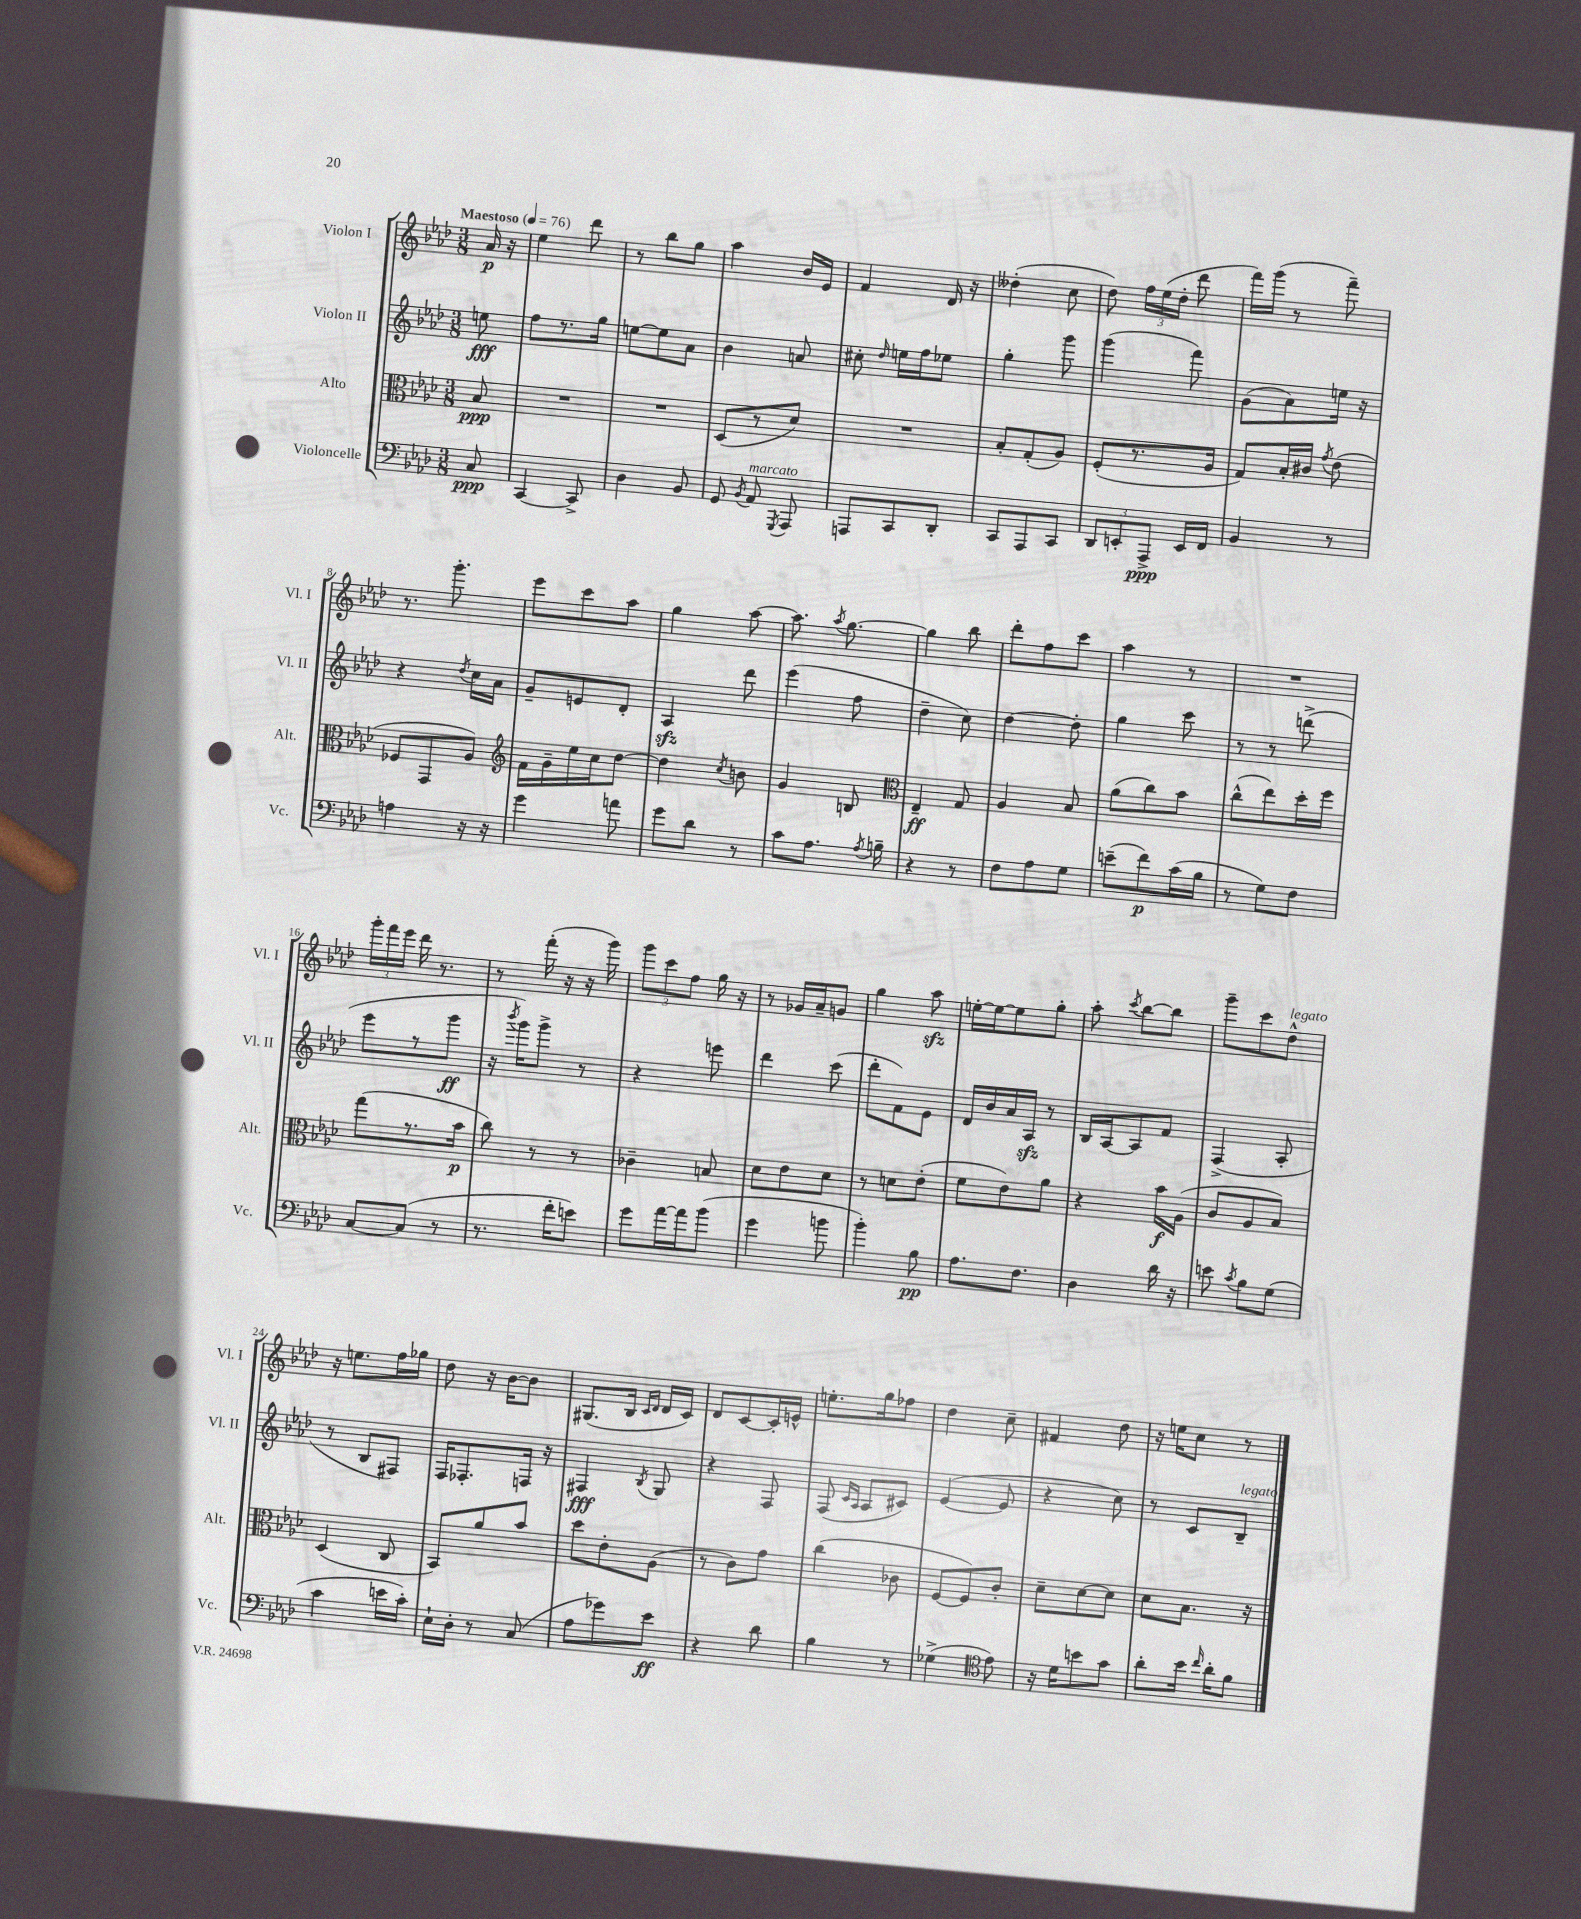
<<
\new StaffGroup <<
\new Staff = "s0" \with { instrumentName = "Violon I" shortInstrumentName = "Vl. I" } {
    \clef treble \key aes \major \numericTimeSignature \time 3/8 \partial 8 \tempo "Maestoso" 4 = 76
    \autoBeamOff aes'16\p r16 |
    ees''4 des'''8 |
    r8 bes''8[ g''8] |
    aes''4 bes'16[ ees'16] |
    f'4 des'16 r16 |
    deses''4-.( c''8 |
    des''8) \tuplet 3/2 { f''16[ ees''16( des''16]-. } des'''8 |
    f'''16[) g'''16]( r8 f'''8--) |
    r8. g'''8.-. |
    ees'''8[ c'''8 aes''8] |
    g''4 aes''8~ |
    aes''8. \acciaccatura { aes''8 } g''8.~ |
    g''4 bes''8 |
    des'''8[-. f''8 c'''8] |
    aes''4 r8 |
    R4. |
    \tuplet 3/2 { g'''16[-. f'''16 ees'''16] } des'''16 r8. |
    r8 f'''16-.( r16 r16 g'''16) |
    \tuplet 3/2 { g'''8[ c'''8 f''8] } g''16 r16 |
    r8 ges'16[ aes'16-- g'8] |
    g''4 aes''8\sfz |
    e''16[~-. e''16~ e''8 g''8]-. |
    aes''8-. \acciaccatura { c'''8 } bes''8[~ bes''8] |
    g'''8[-- c'''8 des''8]-^^\markup { \italic "legato" } |
    r16 e''8.[ f''16 ges''16] |
    des''8 r16 bes'16[~ bes'8] |
    gis8.[( bes16] \grace { c'16[ des'16] } des'16[ c'16]) |
    des'8[ c'8~ c'16-. e'16]-^ |
    e''8.[-. g''16 fes''8] |
    des''4 c''8-- |
    fis'4 des''8 |
    r16 e''16[ c''8] r8 \bar "|." |
}
\new Staff = "s1" \with { instrumentName = "Violon II" shortInstrumentName = "Vl. II" } {
    \clef treble \key aes \major \numericTimeSignature \time 3/8 \partial 8
    \autoBeamOff e''8\fff |
    f''8[ r8. g''16] |
    e''8[~ e''8 aes'8] |
    bes'4 a'8 |
    cis''8-. \grace { des''16 } e''16[ f''16 ees''8] |
    g''4-. g'''8 |
    g'''4( f'''8) |
    g'8[( aes'8) e''16] r16 |
    r4 \acciaccatura { des''8 } c''16[ aes'16] |
    g'8[-- e'8 des'8]-. |
    aes4\sfz des'''8 |
    ees'''4( f''8 |
    des''4-- c''8) |
    des''4~ des''8-. |
    g''4 c'''8 |
    r8 r8 d'''8->( |
    ees'''8[ r8 g'''8]\ff |
    r16 \acciaccatura { bes'''8 } g'''16[) g'''8]-> r8 |
    r4 e'''8 |
    des'''4 c'''8( |
    des'''8[-. f'8) ees'8] |
    des'16[ bes'16 aes'16 aes16]\sfz r8 |
    bes16[ aes16~ aes8 f'8] |
    f4->( aes8-. |
    r8 bes8[ fis8]) |
    f16[ fes8.-. f16] r16 |
    fis4\fff \acciaccatura { bes8 } g8 |
    r4 f8 |
    f8( \grace { c'16[ aes16] } aes8[ cis'8]) |
    ees'4~( ees'8 |
    r4 c''8) |
    r8 c'8[ bes8]--^\markup { \italic "legato" } \bar "|." |
}
\new Staff = "s2" \with { instrumentName = "Alto" shortInstrumentName = "Alt." } {
    \clef alto \key aes \major \numericTimeSignature \time 3/8 \partial 8
    \autoBeamOff bes8\ppp |
    R4. |
    R4. |
    des8[( r8 des'8]) |
    R4. |
    bes8[-. g8-.( aes8]) |
    f8[-.( r8. aes16] |
    g8[) bes16-. cis'16] \acciaccatura { g'8 } ees'8( |
    fes8[ g,8 aes8]) |
    \clef treble f'16[ g'16-- ees''16 c''16 des''8]~ |
    des''4 \acciaccatura { c''8 } b'8 |
    g'4 b8 |
    \clef alto ees4--\ff g8 |
    aes4 bes8 |
    aes'8[( c''8) bes'8] |
    c''8[-^( ees''8) des''16-. f''16] |
    g''8[( r8. bes'16]\p |
    c''8) r8 r8 |
    ces'4-- b8 |
    des'8[ ees'8 des'8] |
    r8 d'8[ ees'8]-.( |
    f'8[ ees'8) aes'8] |
    r4 bes'16[\f aes16]( |
    c'8[ aes8 bes8]) |
    des4( c8 |
    bes,8[) aes'8 bes'8] |
    des''8[ ees'8-. aes8]( |
    r8 c'8[) g'8] |
    c''4( ces'8 |
    f8[~ f8) c'8]-. |
    des'8[-- des'8~ des'8] |
    des'8[ bes8.] r16 \bar "|." |
}
\new Staff = "s3" \with { instrumentName = "Violoncelle" shortInstrumentName = "Vc." } {
    \clef bass \key aes \major \numericTimeSignature \time 3/8 \partial 8
    \autoBeamOff c8\ppp |
    c,4~ c,8-> |
    des4 bes,8 |
    g,8 \acciaccatura { bes,8 } aes,8^\markup { \italic "marcato" } \acciaccatura { g,,8 } aes,,8 |
    a,,8[ c,8 des,8]-. |
    c,8[ aes,,8 c,8] |
    \tuplet 3/2 { des,8[ e,8-. aes,,8]->\ppp } e,16[ f,16] |
    bes,4 r8 |
    a4 r16 r16 |
    g'4 a'8 |
    g'8[ des'8] r8 |
    c'8[ aes8.] \acciaccatura { aes8 } b16-- |
    r4 r8 |
    f8[ aes8 g8] |
    e'8[--( f'8\p) c'16( bes16] |
    r8 g8[) f8] |
    c8[~ c8]( r8 |
    r8. f'16[-. e'8]) |
    g'8[ aes'16~ aes'16 bes'8]( |
    g'4 b'8 |
    bes'4-.) bes8\pp |
    aes8.[ f8.] |
    des4 des'16 r16 |
    e'8 \acciaccatura { c'8 } bes8[ g8]( |
    c'4 e'16[ c'16]-.) |
    ees16[-! des16]-. r8 c8( |
    aes8[ ges'8) ees'8]\ff |
    r4 des'8 |
    bes4 r8 |
    ges4->( \clef tenor ees'8) |
    r16 des'16[ b'8 g'8] |
    aes'8[-. bes'16] \grace { c''16 } aes'16[-. f'8] \bar "|." |
}
>>
>>
